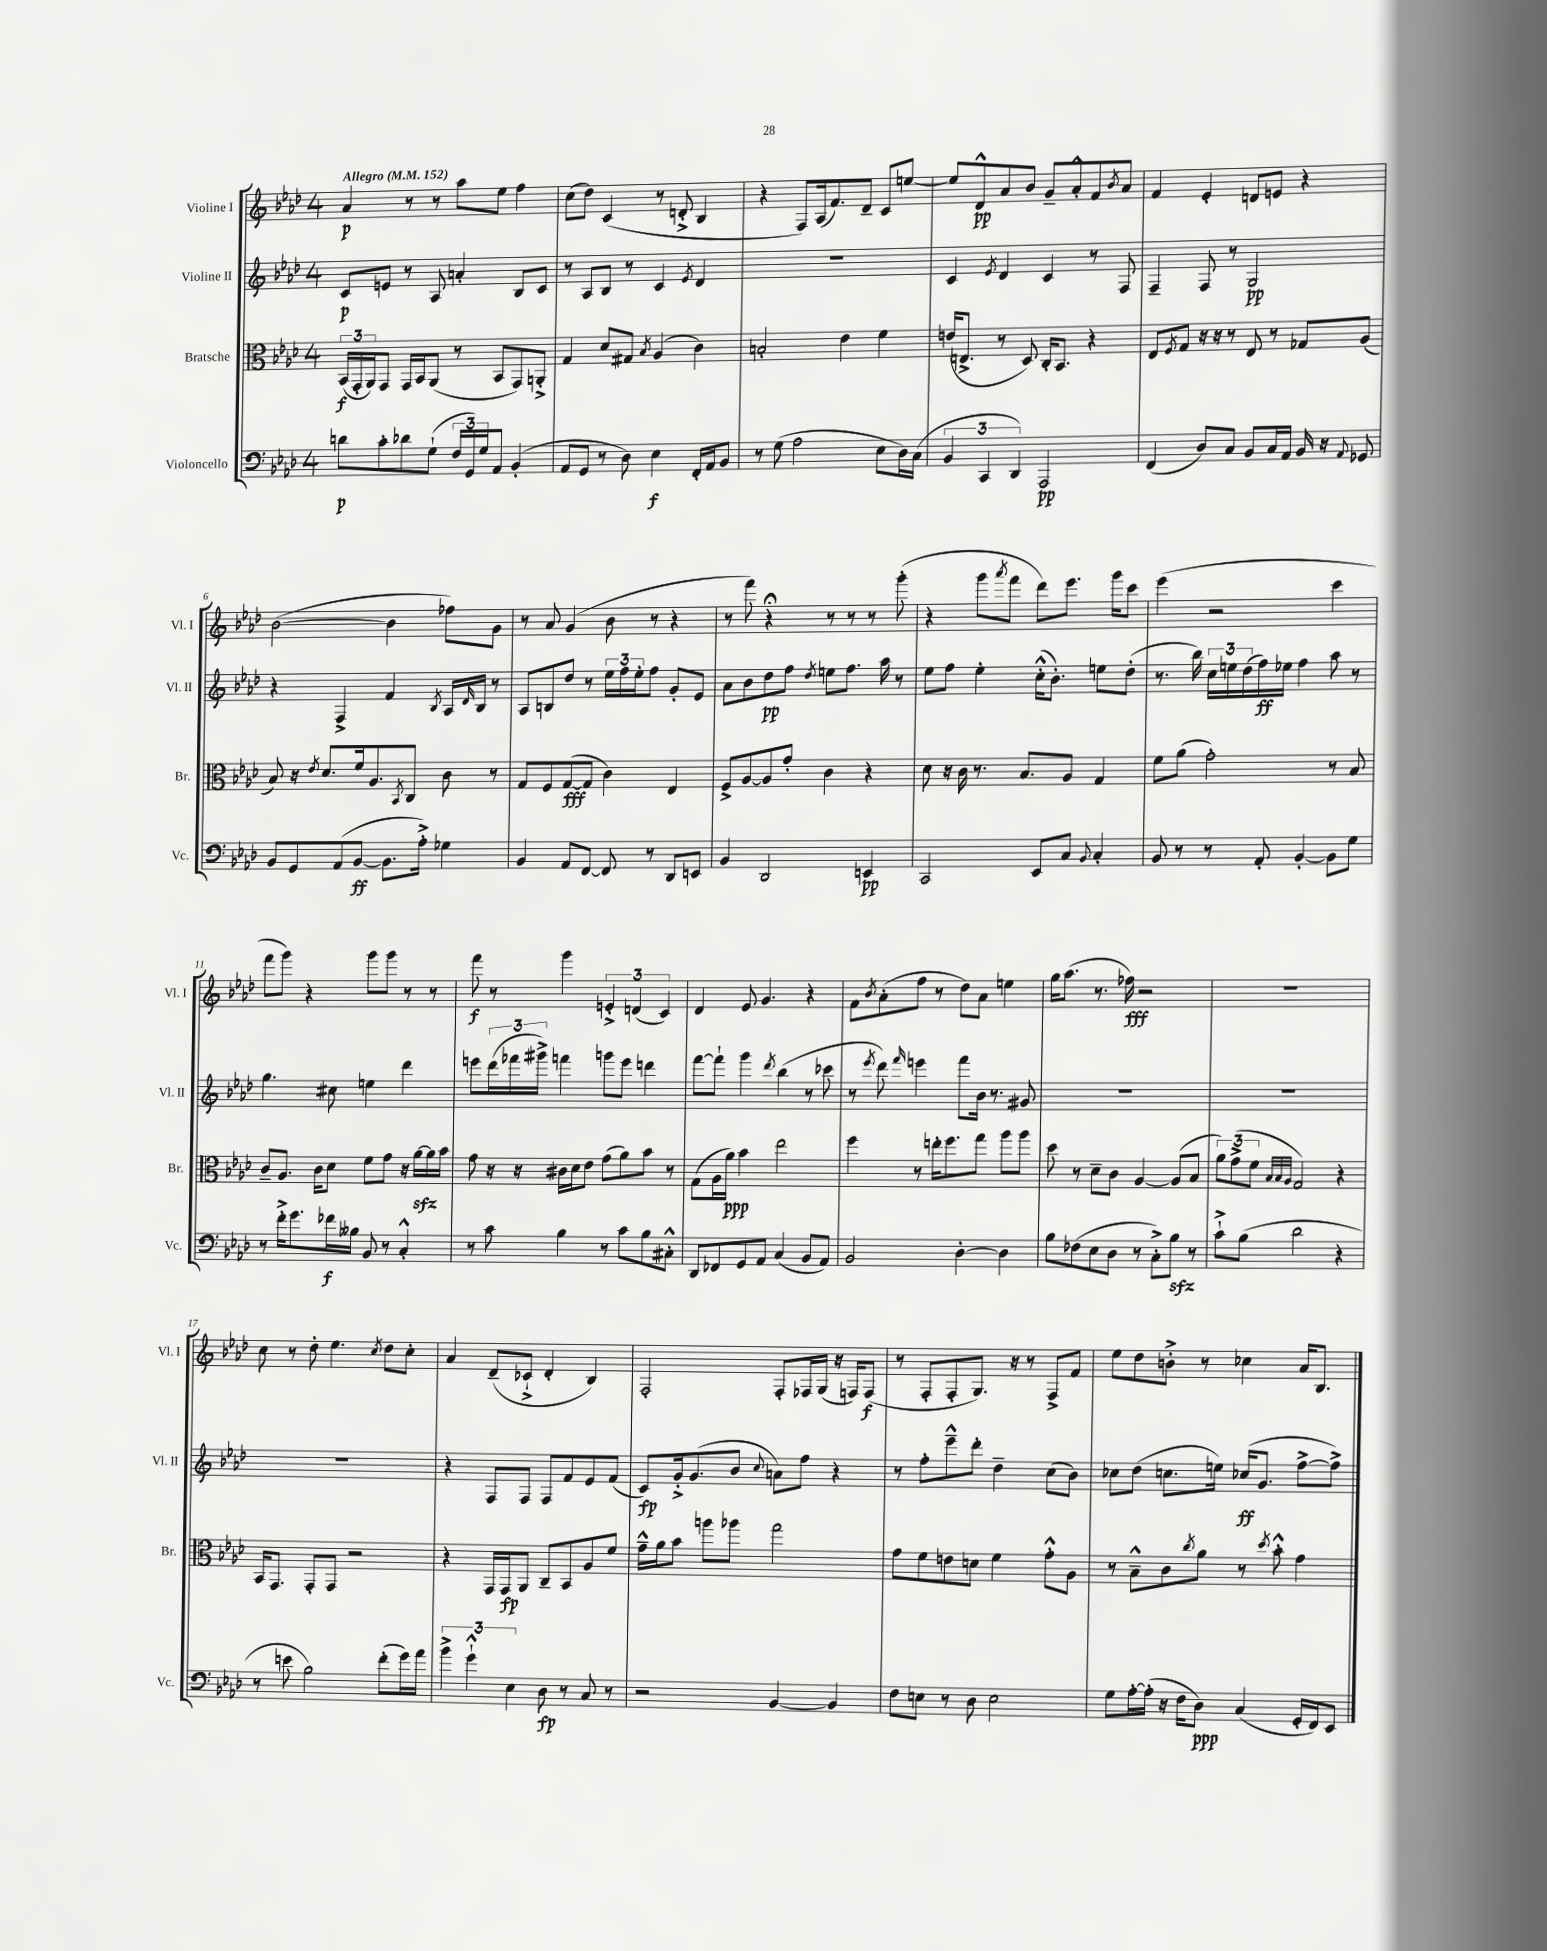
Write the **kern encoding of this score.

**kern	**dynam	**kern	**dynam	**kern	**dynam	**kern	**dynam
*part4	*part4	*part3	*part3	*part2	*part2	*part1	*part1
*staff4	*staff4	*staff3	*staff3	*staff2	*staff2	*staff1	*staff1
*I"Violoncello	*	*I"Bratsche	*	*I"Violine II	*	*I"Violine I	*
*I'Vc.	*	*I'Br.	*	*I'Vl. II	*	*I'Vl. I	*
*clefF4	*	*clefC3	*	*clefG2	*	*clefG2	*
*k[b-e-a-d-]	*	*k[b-e-a-d-]	*	*k[b-e-a-d-]	*	*k[b-e-a-d-]	*
*M4/4	*	*M4/4	*	*M4/4	*	*M4/4	*
*MM152	*	*MM152	*	*MM152	*	*MM152	*
=1	=1	=1	=1	=1	=1	=1	=1
!	!	!	!	!	!	!LO:TX:a:B:t=Allegro	!
8dn\L	p	(24BB-/LL	f	8c/L	p	4a-/	p
.	.	24GG'/	.	.	.	.	.
.	.	24AA-/J)	.	.	.	.	.
8c'\	.	8GG/J	.	8en/J	.	.	.
8d-X\	.	16GG/LL	.	8r	.	8r	.
.	.	16BB-/J	.	.	.	.	.
(8G`\J	.	(8AA-/J	.	8A-/	.	8r	.
24F/LL	.	8r	.	4an'/	.	8aa-\L	.
24GG/)	.	.	.	.	.	.	.
24G/J	.	.	.	.	.	.	.
8AA-/J	.	8BB-/L	.	.	.	8ee-\J	.
(4BB-'/	.	8GG/)	.	8B-/L	.	4ff\	.
.	.	8AAn'^/J	.	8c/J	.	.	.
=2	=2	=2	=2	=2	=2	=2	=2
8AA-/L	.	4G/	.	8r	.	(8cc\L	.
8GG/J	.	.	.	8A-/L	.	8dd-\J)	.
8r	.	8d-/L	.	8B-/J	.	(4c/	.
8D-\)	.	8G#X/J	.	8r	.	.	.
.	.	8qB-/	.	.	.	.	.
4E-\	f	(4A-/	.	4c/	.	8r	.
.	.	.	.	.	.	8dn'^/	.
.	.	.	.	8qe-/	.	.	.
16FF'/LL	.	4c\)	.	4d-/	.	4B-/	.
16AA-/J	.	.	.	.	.	.	.
8BB-/J	.	.	.	.	.	.	.
=3	=3	=3	=3	=3	=3	=3	=3
8r	.	2Bn'/	.	1r	.	4r	.
(8G\	.	.	.	.	.	.	.
2A-\	.	.	.	.	.	8F/L)	.
.	.	.	.	.	.	(16A-/k	.
.	.	.	.	.	.	8.f/)	.
.	.	4e-\	.	.	.	.	.
.	.	.	.	.	.	8d-~/J	.
8E-\L	.	4f\	.	.	.	8c/L	.
16D-\L)	.	.	.	.	.	[8een/J	.
(16C\JJ	.	.	.	.	.	.	.
=4	=4	=4	=4	=4	=4	=4	=4
6BB-/	.	(16en/KL	.	4c/	.	8ee/L]	.
.	.	8.En^/J	.	.	.	.	.
.	.	.	.	.	.	8d-^^/	pp
6CC/	.	.	.	.	.	.	.
.	.	.	.	8qe-/	.	.	.
.	.	8r	.	4d-/	.	8a-/	.
6DD-/)	.	.	.	.	.	.	.
.	.	8D-/)	.	.	.	8b-/J	.
2AAA-/	pp	16C'/KL	.	4c/	.	8g~/L	.
.	.	8.BB-/J	.	.	.	.	.
.	.	.	.	.	.	8a-'^^/	.
.	.	4r	.	8r	.	8f/	.
.	.	.	.	.	.	8qb-/	.
.	.	.	.	8F/	.	8a-/J	.
=5	=5	=5	=5	=5	=5	=5	=5
(4FF/	.	8E-/L	.	4F~/	.	4f/	.
.	.	8qF/	.	.	.	.	.
.	.	8G/J	.	.	.	.	.
8D-/L)	.	16r	.	8F/	.	4e-'/	.
.	.	16r	.	.	.	.	.
8C/J	.	8r	.	8r	.	.	.
8BB-/L	.	8E-/	.	2G/	pp	8dn/L	.
16C/L	.	8r	.	.	.	8en/J	.
16AA-/JJ	.	.	.	.	.	.	.
16BB-/	.	8G-X/L	.	.	.	4r	.
16r	.	.	.	.	.	.	.
8qqAA-/	.	.	.	.	.	.	.
8GG-X/	.	(8A-/J	.	.	.	.	.
!!LO:LB:g=z
=6	=6	=6	=6	=6	=6	=6	=6
8BB-/L	.	8B-/)	.	4r	.	([2b-\	.
8GG/	.	16r	.	.	.	.	.
.	.	8qe-/	.	.	.	.	.
.	.	8.d-/L	.	.	.	.	.
(8AA-/	.	.	.	4F^/	.	.	.
[8BB-/J	ff	16f/k	.	.	.	.	.
.	.	8.A-/	.	.	.	.	.
8.BB-\L]	.	.	.	4f/	.	4b-\]	.
.	.	8qBB-/	.	.	.	.	.
.	.	8C/J	.	.	.	.	.
16A-'^\Jk)	.	.	.	.	.	.	.
.	.	.	.	8qB-/	.	.	.
4G-X\	.	8c\	.	16A-/LL	.	8ff-X\L)	.
.	.	.	.	16qqd-/	.	.	.
.	.	.	.	16B-/JJ	.	.	.
.	.	8r	.	8r	.	8g\J	.
=7	=7	=7	=7	=7	=7	=7	=7
4BB-/	.	8G/L	.	8A-/L	.	8r	.
.	.	8F/	.	8Bn/	.	8a-/	.
8AA-/L	.	([8G/	fff	8dd-/J	.	(4g/	.
[8FF/J	.	8G/J]	.	8r	.	.	.
8FF/]	.	4c\)	.	24ee-\LL	.	8b-\	.
.	.	.	.	24ff\	.	.	.
.	.	.	.	24ee-'\J	.	.	.
8r	.	.	.	8ff\J	.	8r	.
8DD-/L	.	4E-/	.	8g'/L	.	4r	.
8EEn/J	.	.	.	8e-/J	.	.	.
=8	=8	=8	=8	=8	=8	=8	=8
4BB-/	.	8F^/L	.	8a-\L	.	8r	.
.	.	[8A-/	.	8b-\	.	8fff\)	.
2DD-/	.	8A-/]	.	8dd-\	pp	4r;<	.
.	.	8g'/J	.	8ff\J	.	.	.
.	.	.	.	8qdd-/	.	.	.
.	.	4c\	.	8een\L	.	8r	.
.	.	.	.	8.ff\J	.	8r	.
4EEn/	pp	4r	.	.	.	8r	.
.	.	.	.	16aa-\	.	.	.
.	.	.	.	8r	.	(8ggg'\	.
=9	=9	=9	=9	=9	=9	=9	=9
2CC/	.	8d-\	.	8ee-\L	.	4r	.
.	.	16r	.	8ff\J	.	.	.
.	.	16c\	.	.	.	.	.
.	.	8.r	.	4ee-'\	.	8ggg\L	.
.	.	.	.	.	.	8qaaa-/	.
.	.	.	.	.	.	8fff\J	.
.	.	8.B-/L	.	.	.	.	.
8EE-/L	.	.	.	(16cc'^^\KL	.	8ddd-\L)	.
.	.	.	.	8.b-'\J)	.	.	.
8C/J	.	8A-/J	.	.	.	8.eee-\J	.
8qqBB-/	.	.	.	.	.	.	.
4C'/	.	4G/	.	8een\L	.	.	.
.	.	.	.	.	.	16ggg\KL	.
.	.	.	.	(8dd-'\J	.	8ccc\J	.
=10	=10	=10	=10	=10	=10	=10	=10
8BB-/	.	8f\L	.	8.r	.	(4eee-\	.
8r	.	(8a-\J	.	.	.	.	.
.	.	.	.	16bb-\)	.	.	.
8r	.	2g'\)	.	24cc\LL	.	2r	.
.	.	.	.	24een\	.	.	.
.	.	.	.	(24dd-\	.	.	.
8AA-'/	.	.	.	16ff\)	ff	.	.
.	.	.	.	16ee-X\JJ	.	.	.
[4BB-'/	.	.	.	4ff\	.	.	.
8BB-\L]	.	8r	.	8aa-\	.	4ccc\	.
8G\J	.	8B-/	.	8r	.	.	.
!!LO:LB:g=z
=11	=11	=11	=11	=11	=11	=11	=11
8r	.	8c~/L	.	4.gg\	.	8fff\L	.
16f'^\KL	.	8.A-/J	.	.	.	8ggg\J)	.
8.g\	.	.	.	.	.	.	.
.	.	.	.	.	.	4r	.
.	.	16c\KL	.	.	.	.	.
16f-X\L	f	8d-\J	.	8cc#X\	.	.	.
16B--X\JJ	.	.	.	.	.	.	.
8BB-/	.	8f\L	.	4een\	.	8ggg\L	.
8r	.	8g\J	.	.	.	8ggg\J	.
4C'^^/	.	16r	.	4ddd-\	.	8r	.
.	.	[16a-zz\LL	.	.	.	.	.
.	.	16a-\]	.	.	.	8r	.
.	.	16b-\JJ	.	.	.	.	.
=12	=12	=12	=12	=12	=12	=12	=12
8r	.	8g\	.	8eeen\L	.	8fff\	f
8c\	.	16r	.	(24ddd-\L	.	8r	.
.	.	.	.	24fff-X\	.	.	.
.	.	16r	.	.	.	.	.
.	.	.	.	24ggg#X^\JJ)	.	.	.
4B-\	.	16c#X\LL	.	4fffn\	.	4ggg\	.
.	.	16d-\J	.	.	.	.	.
.	.	8e-\J	.	.	.	.	.
8r	.	(8g\L	.	8gggn\L	.	6en'^/	.
8c\L	.	8a-\)	.	8eee\J	.	.	.
.	.	.	.	.	.	(6dn/	.
8B-\	.	8b-\J	.	4dddn\	.	.	.
.	.	.	.	.	.	6c/)	.
8C#X'^^\J	.	8r	.	.	.	.	.
=13	=13	=13	=13	=13	=13	=13	=13
8DD-/L	.	(8G\L	.	[8fff\L	.	4d-/	.
8FF-X/	.	16A-\L	.	8fff`\J]	.	.	.
.	.	16a-\JJ)	ppp	.	.	.	.
8GG/	.	4b-\	.	4ggg\	.	8e-/	.
8AA-/J	.	.	.	.	.	4.g/	.
.	.	.	.	8qddd-/	.	.	.
(4C/	.	2ee-\	.	(4bb-\	.	.	.
8BB-/L	.	.	.	8r	.	4r	.
8AA-/J)	.	.	.	8ccc-X\	.	.	.
=14	=14	=14	=14	=14	=14	=14	=14
2BB-/	.	4ff\	.	8r	.	8f\L	.
.	.	.	.	8qeee-/	.	8qb-/	.
.	.	.	.	8ddd-\)	.	(8a-'\	.
.	.	.	.	16qqfff/	.	.	.
.	.	8r	.	4eeen\	.	8ff\J	.
.	.	16een'\KL	.	.	.	8r	.
.	.	8.ff\	.	.	.	.	.
[4D-'\	.	.	.	8fff\L	.	8dd-\L)	.
.	.	8gg\J	.	16b-\Jk	.	8a-\J	.
.	.	.	.	8.r	.	.	.
4D-\]	.	8aa-\L	.	.	.	4een\	.
.	.	8aa-\J	.	8g#X/	.	.	.
=15	=15	=15	=15	=15	=15	=15	=15
8B-\L	.	8dd-\	.	1r	.	16gg\KL	.
.	.	.	.	.	.	(8.aa-\J	.
(8F-X\	.	8r	.	.	.	.	.
8E-\	.	8d-~\L	.	.	.	8.r	.
8D-\J	.	8c\J	.	.	.	.	.
.	.	.	.	.	.	16ff-X\)	fff
8r	.	[4A-/	.	.	.	2r	.
8C'^\L)	.	.	.	.	.	.	.
8B-zz\J	.	(8A-/L]	.	.	.	.	.
8r	.	8B-/J	.	.	.	.	.
=16	=16	=16	=16	=16	=16	=16	=16
8c`^\L	.	12a-\L)	.	1r	.	1r	.
.	.	(12g^\	.	.	.	.	.
(8B-\J	.	.	.	.	.	.	.
.	.	12f\J	.	.	.	.	.
.	.	32qqB-/LLL	.	.	.	.	.
.	.	32qqB-/	.	.	.	.	.
.	.	32qqA-/JJJ	.	.	.	.	.
2d-\	.	2G/)	.	.	.	.	.
4r	.	4r	.	.	.	.	.
!!LO:LB:g=z
=17	=17	=17	=17	=17	=17	=17	=17
8r	.	16BB-/KL	.	1r	.	8cc\	.
.	.	8.GG/J	.	.	.	.	.
8en\	.	.	.	.	.	8r	.
2B-\)	.	8GG'/L	.	.	.	8dd-'\	.
.	.	8GG/J	.	.	.	4.ee-\	.
.	.	2r	.	.	.	.	.
.	.	.	.	.	.	8qcc/	.
(8f'\L	.	.	.	.	.	8dd-\L	.
16g\L)	.	.	.	.	.	8cc'\J	.
16a-\JJ	.	.	.	.	.	.	.
=18	=18	=18	=18	=18	=18	=18	=18
6b-^\	.	4r	.	4r	.	4a-/	.
6g`^^\	.	.	.	.	.	.	.
.	.	16GG/LL	.	8F/L	.	(8d-~/L	.
.	.	16GG/J	fp	.	.	.	.
6E-\	.	.	.	.	.	.	.
.	.	8AA-/J	.	8F/J	.	8c-X`^/J	.
8D-\	fp	8C~/L	.	8F/L	.	4d-'/	.
8r	.	8BB-/	.	8f/	.	.	.
8C/	.	8A-/	.	8e-/	.	4B-/)	.
8r	.	8f/J	.	(8f/J	.	.	.
=19	=19	=19	=19	=19	=19	=19	=19
2r	.	16g~^^\LL	.	8c/L)	fp	2F'/	.
.	.	16a-\J	.	.	.	.	.
.	.	8b-\J	.	16g'^/k	.	.	.
.	.	.	.	(8.g/	.	.	.
.	.	8aan\L	.	.	.	.	.
.	.	8aa-X\J	.	8b-/J	.	.	.
.	.	.	.	8qqcc/	.	.	.
[4BB-/	.	2gg\	.	8an\L)	.	8F'/L	.
.	.	.	.	8ff\J	.	16F-X/L	.
.	.	.	.	.	.	(16G/JJ	.
4BB-/]	.	.	.	4r	.	16r	.
.	.	.	.	.	.	16Fn/KL)	.
.	.	.	.	.	.	(8F/J	f
=20	=20	=20	=20	=20	=20	=20	=20
8F\L	.	8g\L	.	8r	.	8r	.
8En\J	.	8f\	.	8ff'\L	.	8F'/L	.
8r	.	8en\	.	8eee-~^^\	.	8F'/	.
8D-\	.	8dn\J	.	8ddd-'\J	.	8.G/J)	.
2E\	.	4f\	.	4dd-~\	.	.	.
.	.	.	.	.	.	16r	.
.	.	.	.	.	.	8r	.
.	.	8g'^^\L	.	(8cc\L	.	8F^/L	.
.	.	8A-\J	.	8b-\J)	.	8f/J	.
=21	=21	=21	=21	=21	=21	=21	=21
8G\L	.	8r	.	8cc-X\L	.	8ee-\L	.
[16A-'\L	.	8B-~^^\L	.	(8dd-\J	.	8dd-\	.
(16A-'\JJ]	.	.	.	.	.	.	.
16r	.	8c\	.	8.ccn\L	.	8bn'^\J	.
16F\KL	.	.	.	.	.	.	.
.	.	8qcc/	.	.	.	.	.
8D-\J)	ppp	8a-\J	.	.	.	8r	.
.	.	.	.	16een\Jk)	.	.	.
(4C/	.	8r	.	(16cc-X/KL	ff	4cc-X\	.
.	.	.	.	8.g/J	.	.	.
.	.	8qdd-/	.	.	.	.	.
.	.	8b-'^^\	.	.	.	.	.
16GG'/LL	.	4g\	.	[8ff^\L	.	16a-/KL	.
16FF/J)	.	.	.	.	.	8.B-/J	.
8EE-/J	.	.	.	8ff^\J])	.	.	.
==	==	==	==	==	==	==	==
*-	*-	*-	*-	*-	*-	*-	*-
